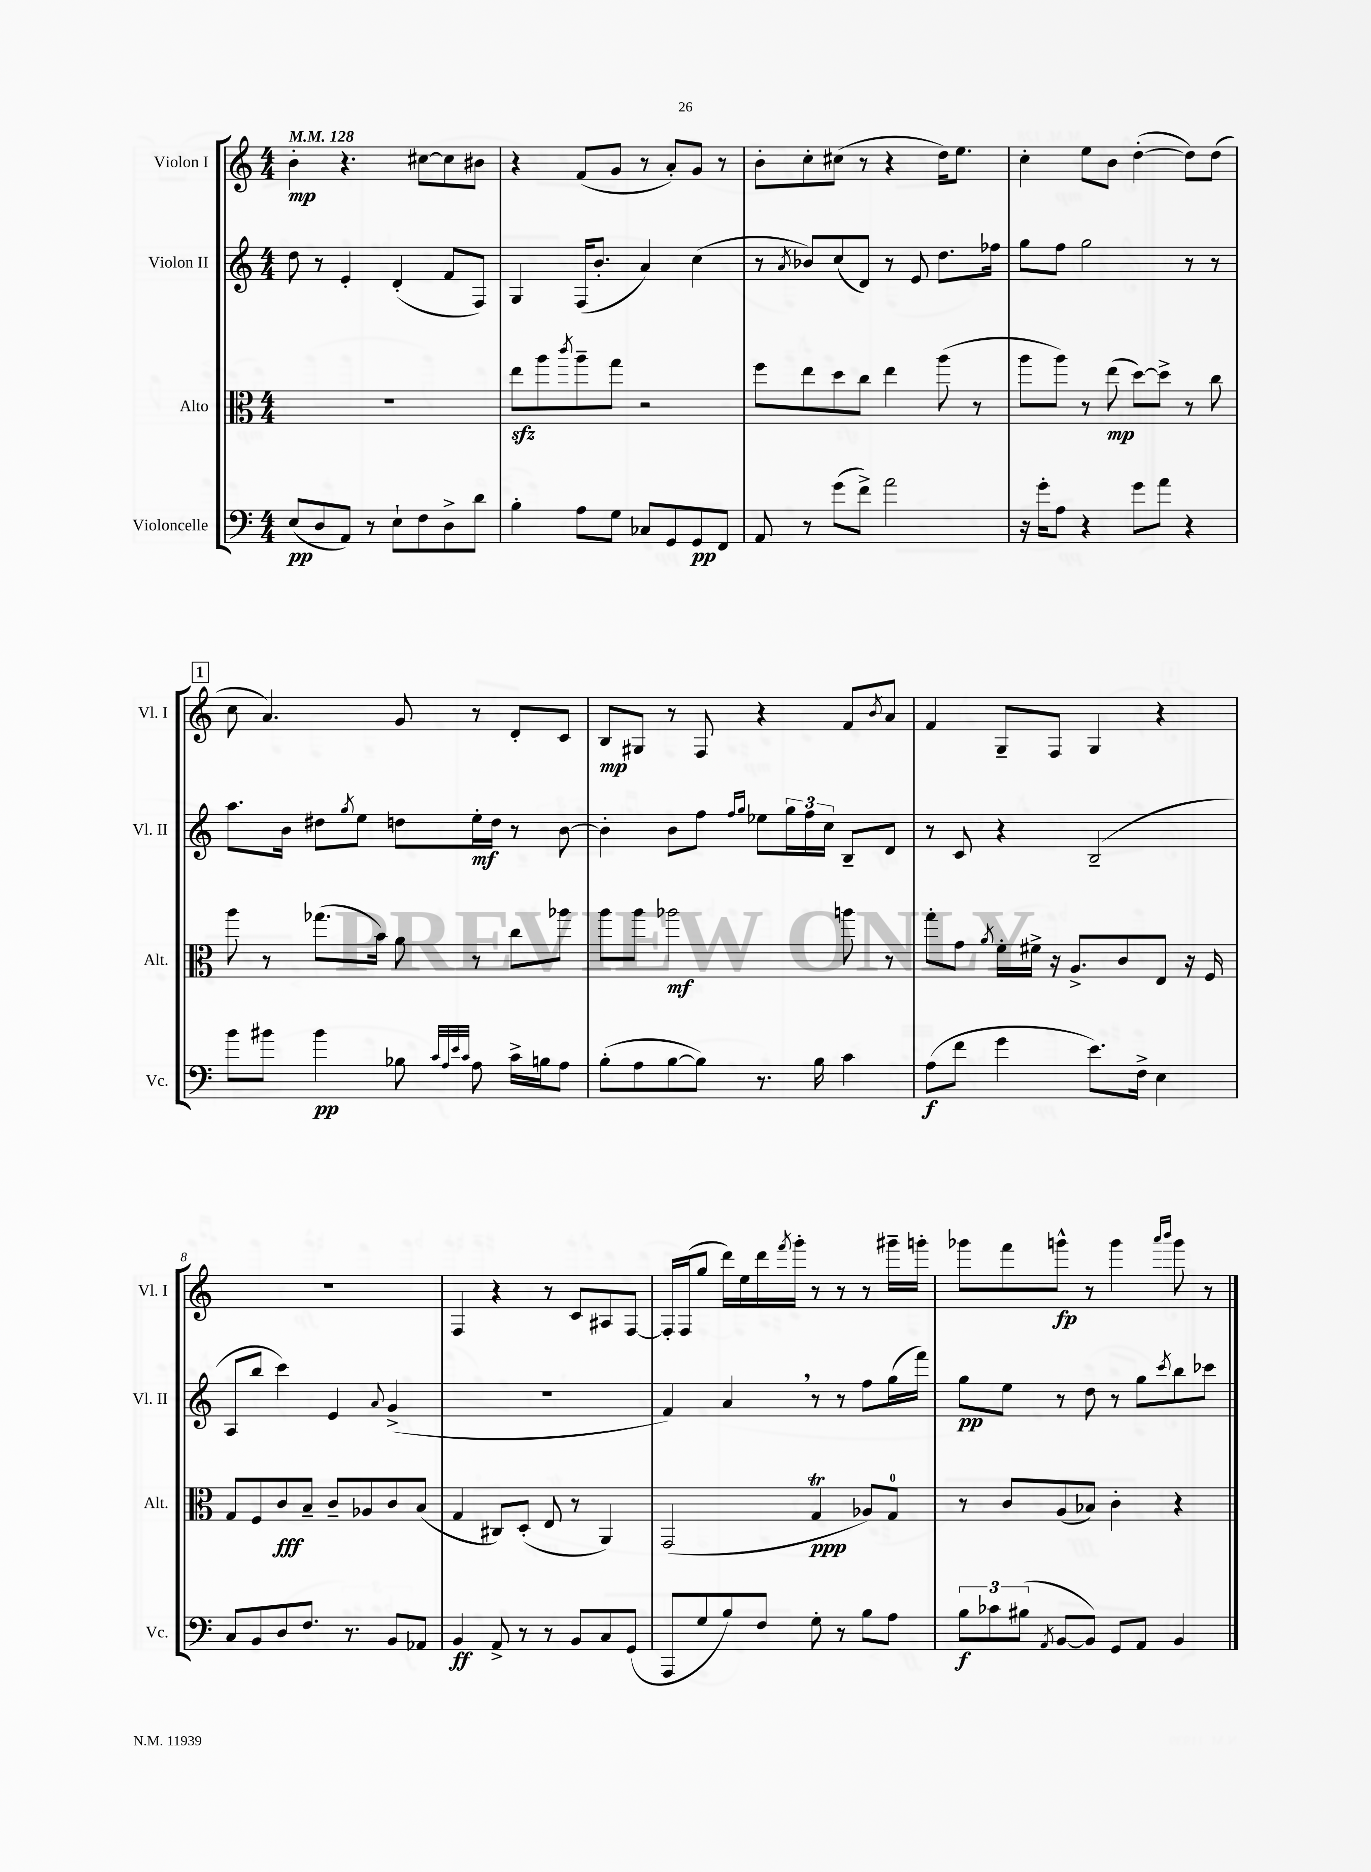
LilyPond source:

<<
\new StaffGroup <<
\new Staff = "s0" \with { instrumentName = "Violon I" shortInstrumentName = "Vl. I" } {
    \clef treble \key c \major \numericTimeSignature \time 4/4 \tempo 4 = 128
    b'4-.\mp r4. cis''8~ cis''8 bis'8 |
    r4 f'8( g'8 r8 a'8-.) g'8 r8 |
    b'8-. c''8-. cis''8( r8 r4 d''16) e''8. |
    c''4-. e''8 b'8 d''4~-.( d''8) d''8( |
    \mark \markup { \box "1" } c''8 a'4.) g'8 r8 d'8-. c'8 |
    b8\mp gis8 r8 f8 r4 f'8 \acciaccatura { b'8 } a'8 |
    f'4 g8-- f8 g4 r4 |
    R1 |
    f4 r4 r8 c'8 ais8 f8~ |
    f16-. f16( g''8 d'''16) e''16 d'''16 \acciaccatura { f'''8 } g'''16-. r8 r8 r8 gis'''16-- g'''16-. |
    ges'''8 f'''8 g'''8-^\fp r8 g'''4 \grace { a'''16 b'''16 } g'''8 r8 \bar "|." |
}
\new Staff = "s1" \with { instrumentName = "Violon II" shortInstrumentName = "Vl. II" } {
    \clef treble \key c \major \numericTimeSignature \time 4/4
    d''8 r8 e'4-. d'4-.( f'8 f8) |
    g4 f16( b'8.-. a'4) c''4( |
    r8 \acciaccatura { a'8 } bes'8) c''8( d'8) r8 e'8 d''8. fes''16 |
    g''8 f''8 g''2 r8 r8 |
    \mark \markup { \box "1" } a''8. b'16 dis''8 \acciaccatura { g''8 } e''8 d''8 e''16-.\mf d''16 r8 b'8~ |
    b'4-. b'8 f''8 \grace { f''16 g''16 } ees''8 \tuplet 3/2 { g''16 f''16 c''16 } b8-- d'8 |
    r8 c'8 r4 b2--( |
    a8 b''8 c'''4) e'4 \appoggiatura { a'8 } g'4->( |
    R1 |
    f'4) a'4 \breathe r8 r8 f''8 g''16( f'''16) |
    g''8\pp e''8 r8 d''8 r8 g''8 \acciaccatura { c'''8 } b''8 ces'''8 \bar "|." |
}
\new Staff = "s2" \with { instrumentName = "Alto" shortInstrumentName = "Alt." } {
    \clef alto \key c \major \numericTimeSignature \time 4/4
    R1 |
    e''8\sfz a''8 \acciaccatura { c'''8 } a''8-- g''8 r2 |
    f''8 e''8 d''8 c''8 e''4 a''8( r8 |
    a''8 a''8) r8 e''8\mp( d''8~) d''8-> r8 c''8 |
    \mark \markup { \box "1" } a''8 r8 ges''8.( b'16) a'8 r8 c''8 aes''8 |
    a''8 a''8 aes''2\mf a''8 r8 |
    g''8-. g'8 \acciaccatura { a'8 } f'16-. fis'16-> r16 a8.-> c'8 e8 r16 f16 |
    g8 f8 c'8\fff b8-- c'8-- aes8 c'8 b8( |
    g4 cis8) d8-.( e8 r8 a,4) |
    g,2( g4\trill\ppp aes8) g8-0 |
    r8 c'8 a8( bes8) c'4-. r4 \bar "|." |
}
\new Staff = "s3" \with { instrumentName = "Violoncelle" shortInstrumentName = "Vc." } {
    \clef bass \key c \major \numericTimeSignature \time 4/4
    e8\pp( d8 a,8) r8 e8-! f8 d8-> d'8 |
    b4-. a8 g8 ces8 g,8 g,8\pp f,8 |
    a,8 r8 g'8( f'8->) a'2 |
    r16 g'16-. a8 r4 g'8 a'8 r4 |
    \mark \markup { \box "1" } b'8 bis'8 bis'4\pp bes8 \grace { c'32 a32 e'32 c'32 } a8 c'16-> b16 a8 |
    b8-.( a8 b8~ b8) r8. b16 c'4 |
    a8\f( f'8 g'4 e'8.) f16-> e4 |
    c8 b,8 d8 f8. r8. b,8 aes,8 |
    b,4\ff a,8-> r8 r8 b,8 c8 g,8( |
    a,,8 g8 b8) f8 g8-. r8 b8 a8 |
    \tuplet 3/2 { b8\f ces'8 bis8( } \acciaccatura { a,8 } b,8~ b,8) g,8 a,8 b,4 \bar "|." |
}
>>
>>
